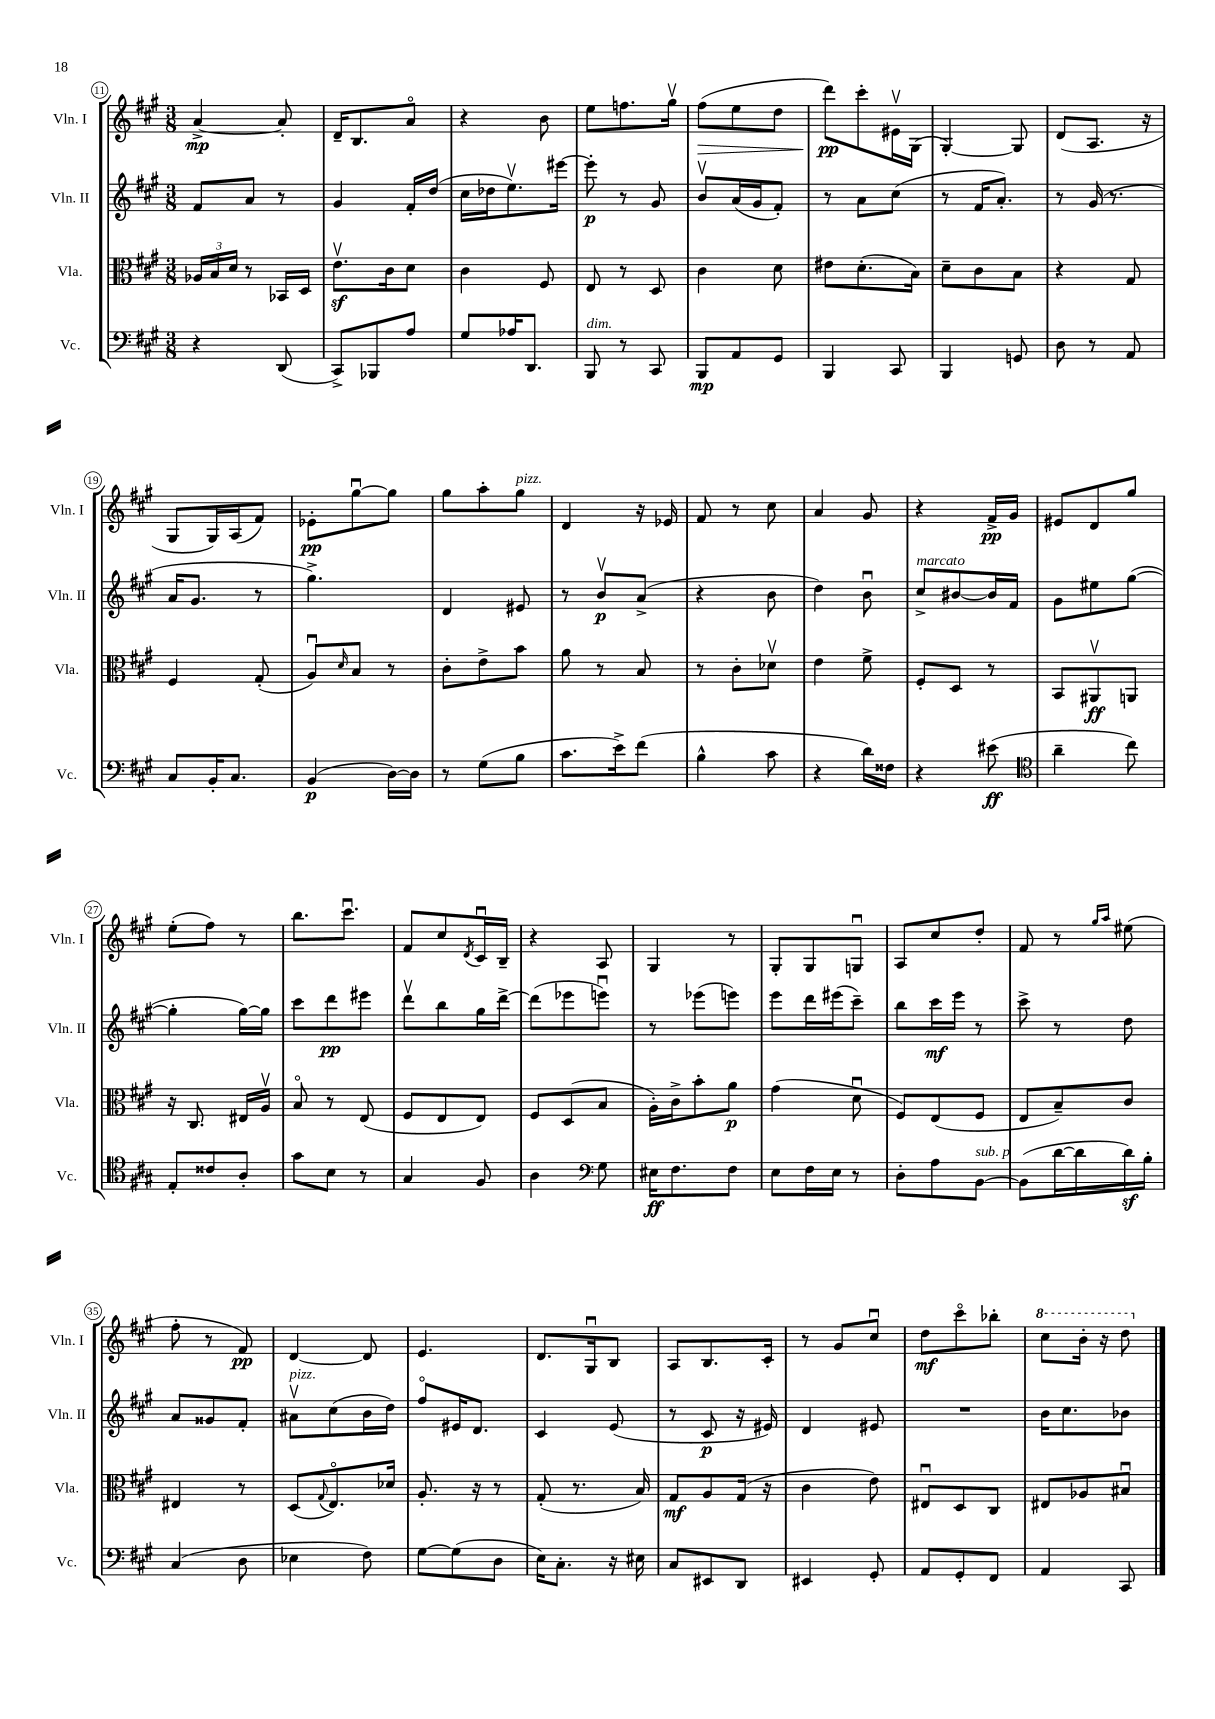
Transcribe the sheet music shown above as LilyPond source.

<<
\new StaffGroup <<
\new Staff = "s0" \with { instrumentName = "Vln. I" shortInstrumentName = "Vln. I" } {
    \clef treble \key a \major \numericTimeSignature \time 3/8
    a'4~->\mp a'8-. |
    d'16-- b8. a'8\flageolet |
    r4 b'8 |
    e''8 f''8. gis''16\upbow |
    fis''8\>( e''8 d''8 |
    d'''8\pp\!) cis'''8-. eis'16\upbow gis16( |
    gis4~-.) gis8 |
    d'8( a8. r16 |
    gis8 gis16) a16( fis'8) |
    ees'8-.\pp gis''8~\downbow gis''8 |
    gis''8 a''8-. gis''8^\markup { \italic "pizz." } |
    d'4 r16 ees'16 |
    fis'8 r8 cis''8 |
    a'4 gis'8 |
    r4 fis'16->\pp gis'16 |
    eis'8 d'8 gis''8 |
    e''8-.( fis''8) r8 |
    b''8. cis'''8.\downbow |
    fis'8 cis''8 \acciaccatura { d'8 } cis'16\downbow b16-- |
    r4 a8 |
    gis4 r8 |
    gis8-. gis8 g8\downbow |
    a8 cis''8 d''8-. |
    fis'8 r8 \grace { gis''16 a''16 } eis''8( |
    fis''8-. r8 fis'8\pp) |
    d'4~ d'8 |
    e'4. |
    d'8. gis16\downbow b8 |
    a8 b8. cis'16-. |
    r8 gis'8 cis''8\downbow |
    d''8\mf cis'''8\flageolet bes''8-. |
    \ottava #1 cis'''8 b''16-. r16 d'''8 \ottava #0 \bar "|." |
}
\new Staff = "s1" \with { instrumentName = "Vln. II" shortInstrumentName = "Vln. II" } {
    \clef treble \key a \major \numericTimeSignature \time 3/8
    fis'8 a'8 r8 |
    gis'4 fis'16-. d''16( |
    cis''16 des''16 e''8.\upbow) eis'''16~ |
    eis'''8-.\p r8 gis'8 |
    b'8\upbow a'16( gis'16 fis'8-.) |
    r8 a'8 cis''8( |
    r8 fis'16 a'8.-.) |
    r8 gis'16( r8. |
    a'16 gis'8. r8 |
    gis''4.->) |
    d'4 eis'8 |
    r8 b'8\upbow\p a'8->( |
    r4 b'8 |
    d''4) b'8\downbow |
    cis''8->^\markup { \italic "marcato" } bis'8~ bis'16 fis'16 |
    gis'8 eis''8 gis''8~( |
    gis''4-. gis''16~) gis''16 |
    cis'''8 d'''8\pp eis'''8 |
    d'''8\upbow b''8 gis''16 d'''16~-> |
    d'''8( ees'''8 e'''8\downbow) |
    r8 ees'''8( e'''8) |
    e'''8 d'''16 eis'''16( cis'''8--) |
    b''8 cis'''16\mf e'''16 r8 |
    cis'''8-> r8 d''8 |
    a'8 gisis'8 fis'8-. |
    ais'8\upbow^\markup { \italic "pizz." } cis''8( b'16 d''16) |
    fis''8\flageolet eis'16 d'8. |
    cis'4 e'8( |
    r8 cis'8\p r16 eis'16) |
    d'4 eis'8 |
    R4. |
    b'16 cis''8. bes'8 \bar "|." |
}
\new Staff = "s2" \with { instrumentName = "Vla." shortInstrumentName = "Vla." } {
    \clef alto \key a \major \numericTimeSignature \time 3/8
    \tuplet 3/2 { aes16 b16 d'16 } r8 bes,16 d16 |
    e'8.\upbow\sf cis'16 d'8 |
    cis'4 fis8 |
    e8 r8 d8 |
    cis'4 d'8 |
    eis'8 d'8.-.( b16) |
    d'8-- cis'8 b8 |
    r4 gis8 |
    fis4 gis8-.( |
    a8\downbow) \grace { d'16 } b8 r8 |
    cis'8-. e'8-> b'8 |
    a'8 r8 b8 |
    r8 cis'8-. des'8\upbow |
    e'4 fis'8-> |
    fis8-. d8 r8 |
    b,8 ais,8\upbow\ff a,8 |
    r16 cis8. eis16 a16\upbow |
    b8\flageolet r8 e8( |
    fis8 e8 e8) |
    fis8 d8( b8 |
    a16-.) cis'16-> b'8-. a'8\p |
    gis'4( d'8\downbow |
    fis8) e8( fis8 |
    e8 b8--) cis'8 |
    eis4 r8 |
    d8( \appoggiatura { gis8 } e8.\flageolet) des'16 |
    a8.-. r16 r8 |
    gis8-.( r8. b16) |
    gis8\mf a8 gis16( r16 |
    cis'4 e'8) |
    eis8\downbow d8 cis8 |
    eis8 aes8 bis8\downbow \bar "|." |
}
\new Staff = "s3" \with { instrumentName = "Vc." shortInstrumentName = "Vc." } {
    \clef bass \key a \major \numericTimeSignature \time 3/8
    r4 d,8( |
    cis,8->) bes,,8 a8 |
    gis8 aes16 d,8. |
    b,,8^\markup { \italic "dim." } r8 cis,8 |
    b,,8\mp a,8 gis,8 |
    b,,4 cis,8 |
    b,,4 g,8 |
    d8 r8 a,8 |
    cis8 b,16-. cis8. |
    b,4\p( d16~) d16 |
    r8 gis8( b8 |
    cis'8. e'16->) fis'8( |
    b4-^ cis'8 |
    r4 d'16) fisis16 |
    r4 eis'8\ff( |
    \clef tenor a'4-- cis''8) |
    e8-. cisis'8 a8-. |
    gis'8 b8 r8 |
    gis4 fis8 |
    a4 \clef bass gis8 |
    eis16\ff fis8. fis8 |
    e8 fis16 e16 r8 |
    d8-. a8 b,8~^\markup { \italic "sub. p" } |
    b,8( d'16~ d'16 d'16\sf) b16-. |
    cis4( d8 |
    ees4 fis8) |
    gis8~ gis8( d8 |
    e16) cis8.-. r16 eis16 |
    cis8 eis,8 d,8 |
    eis,4 gis,8-. |
    a,8 gis,8-. fis,8 |
    a,4 cis,8 \bar "|." |
}
>>
>>
\layout { \context { \Score currentBarNumber = #11 \override BarNumber.stencil = #(make-stencil-circler 0.1 0.3 ly:text-interface::print) } }
